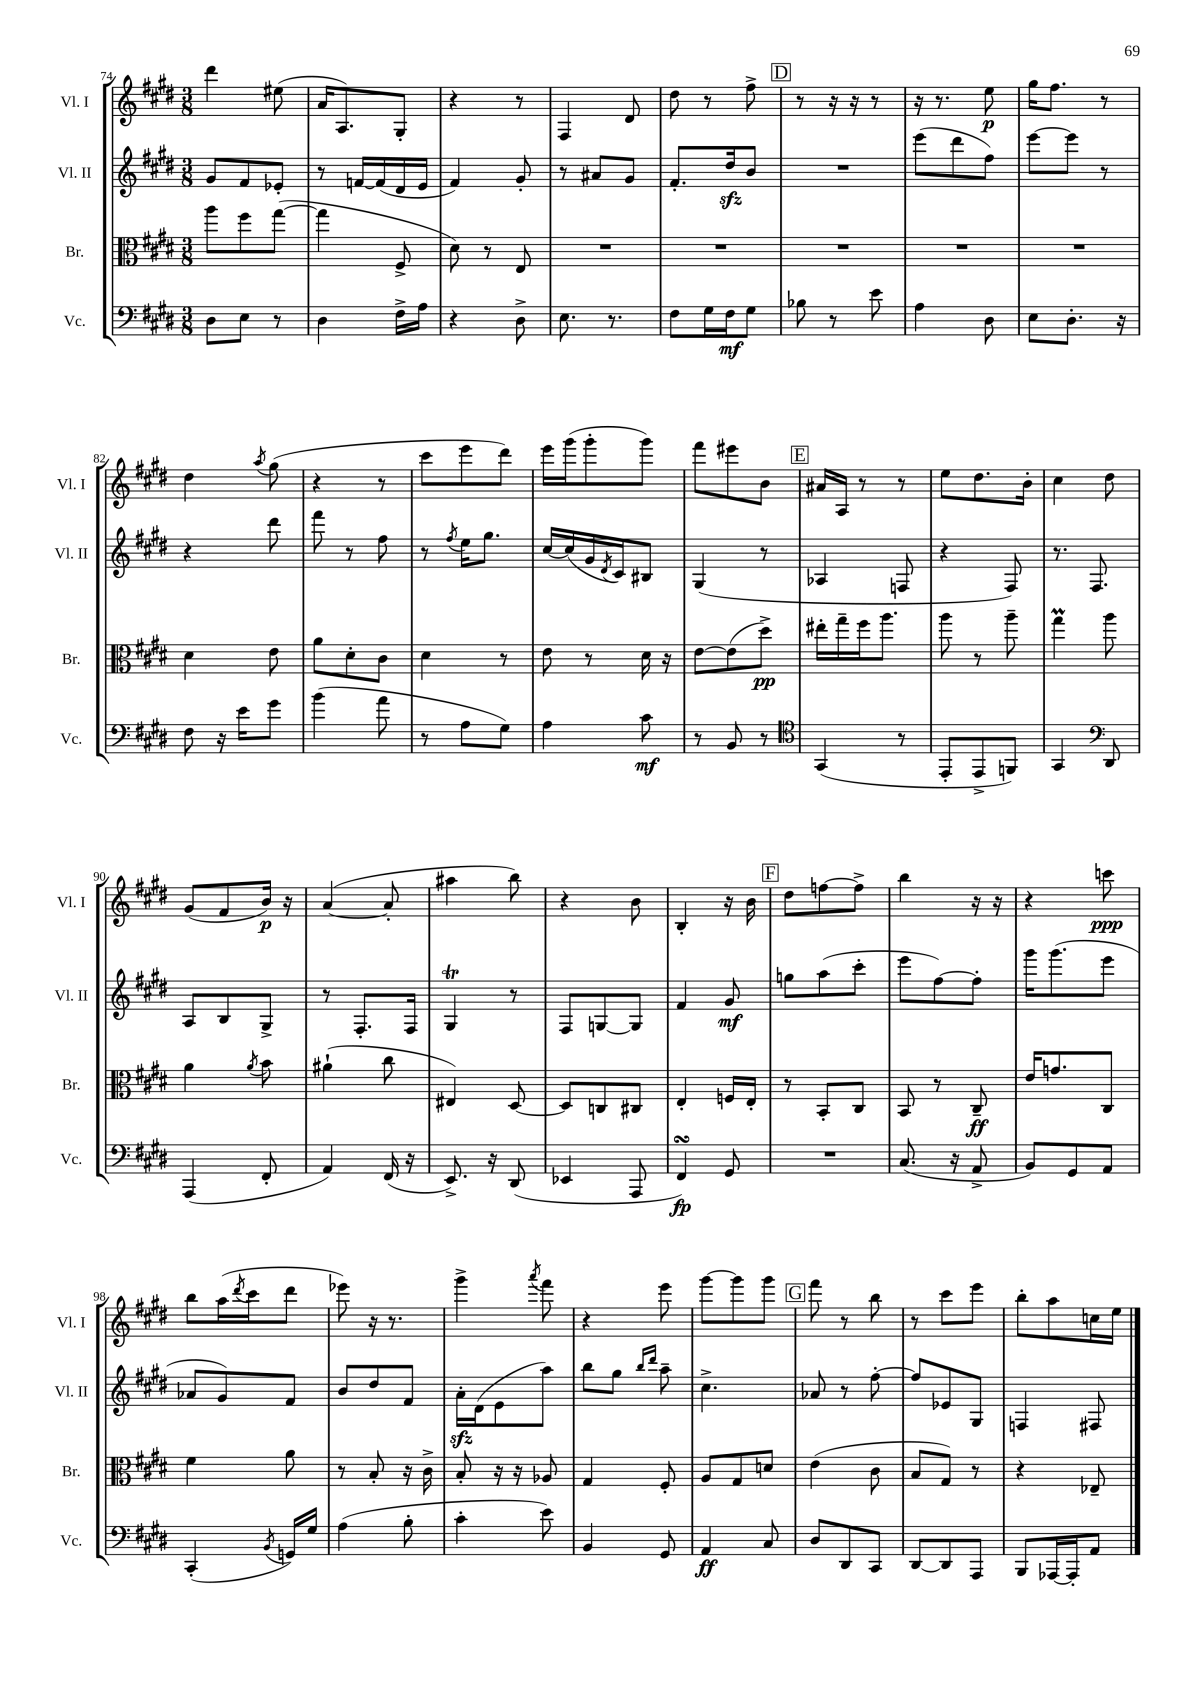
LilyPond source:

<<
\new StaffGroup <<
\new Staff = "s0" \with { instrumentName = "Vl. I" shortInstrumentName = "Vl. I" } {
    \clef treble \key e \major \numericTimeSignature \time 3/8
    dis'''4 eis''8( |
    a'16 a8.) gis8-. |
    r4 r8 |
    fis4 dis'8 |
    dis''8 r8 fis''8-> |
    \mark \markup { \box "D" } r8 r16 r16 r8 |
    r16 r8. e''8\p |
    gis''16 fis''8. r8 |
    dis''4 \acciaccatura { a''8 } gis''8( |
    r4 r8 |
    cis'''8 e'''8 dis'''8) |
    e'''16 gis'''16( gis'''8-. gis'''8) |
    fis'''8 eis'''8 b'8 |
    \mark \markup { \box "E" } ais'16 a16 r8 r8 |
    e''8 dis''8. b'16-. |
    cis''4 dis''8 |
    gis'8( fis'8 b'16\p) r16 |
    a'4~( a'8-. |
    ais''4 b''8) |
    r4 b'8 |
    b4-. r16 b'16 |
    \mark \markup { \box "F" } dis''8 f''8~ f''8-> |
    b''4 r16 r16 |
    r4 c'''8\ppp |
    b''8 a''16( \acciaccatura { dis'''8 } cis'''16 dis'''8 |
    ees'''8) r16 r8. |
    gis'''4-> \acciaccatura { a'''8 } fis'''8 |
    r4 e'''8 |
    gis'''8~ gis'''8 gis'''8 |
    \mark \markup { \box "G" } fis'''8 r8 b''8 |
    r8 cis'''8 e'''8 |
    b''8-. a''8 c''16 e''16 \bar "|." |
}
\new Staff = "s1" \with { instrumentName = "Vl. II" shortInstrumentName = "Vl. II" } {
    \clef treble \key e \major \numericTimeSignature \time 3/8
    gis'8 fis'8 ees'8-. |
    r8 f'16~ f'16( dis'16 e'16 |
    fis'4) gis'8-. |
    r8 ais'8 gis'8 |
    fis'8.-. dis''16\sfz b'8 |
    \mark \markup { \box "D" } R4. |
    e'''8( dis'''8 fis''8) |
    e'''8~ e'''8 r8 |
    r4 dis'''8 |
    fis'''8 r8 fis''8 |
    r8 \acciaccatura { fis''8 } e''16 gis''8. |
    cis''16~ cis''16( gis'16 \acciaccatura { dis'8 } cis'16) bis8 |
    gis4( r8 |
    \mark \markup { \box "E" } aes4 f8 |
    r4 fis8) |
    r8. fis8. |
    a8 b8 gis8-> |
    r8 fis8.-. fis16 |
    gis4\trill r8 |
    fis8 g8~ g8 |
    fis'4 gis'8\mf |
    \mark \markup { \box "F" } g''8 a''8( cis'''8-. |
    e'''8 fis''8~) fis''8-. |
    gis'''16 gis'''8.( e'''8 |
    aes'8 gis'8) fis'8 |
    b'8 dis''8 fis'8 |
    a'16-.\sfz dis'16( e'8 a''8) |
    b''8 gis''8 \grace { b''16 dis'''16 } a''8-- |
    cis''4.-> |
    \mark \markup { \box "G" } aes'8 r8 fis''8~-. |
    fis''8 ees'8 gis8 |
    f4 fis8 \bar "|." |
}
\new Staff = "s2" \with { instrumentName = "Br." shortInstrumentName = "Br." } {
    \clef alto \key e \major \numericTimeSignature \time 3/8
    a''8 fis''8 gis''8~( |
    gis''4 fis8-> |
    dis'8) r8 e8 |
    R4. |
    R4. |
    \mark \markup { \box "D" } R4. |
    R4. |
    R4. |
    dis'4 e'8 |
    a'8 dis'8-. cis'8 |
    dis'4 r8 |
    e'8 r8 dis'16 r16 |
    e'8~ e'8( dis''8->\pp) |
    \mark \markup { \box "E" } eis''16-. gis''16-- fis''16 a''8. |
    a''8 r8 a''8-- |
    gis''4\prall a''8 |
    a'4 \acciaccatura { a'8 } b'8 |
    ais'4-!( cis''8 |
    eis4) dis8~ |
    dis8 c8 cis8 |
    e4-. f16 e16-. |
    \mark \markup { \box "F" } r8 b,8-. cis8 |
    b,8 r8 cis8--\ff |
    e'16 g'8. cis8 |
    fis'4 a'8 |
    r8 b8-. r16 cis'16-> |
    b8-. r16 r16 aes8 |
    gis4 fis8-. |
    a8 gis8 d'8 |
    \mark \markup { \box "G" } e'4( cis'8 |
    b8 gis8) r8 |
    r4 ees8-- \bar "|." |
}
\new Staff = "s3" \with { instrumentName = "Vc." shortInstrumentName = "Vc." } {
    \clef bass \key e \major \numericTimeSignature \time 3/8
    dis8 e8 r8 |
    dis4 fis16-> a16 |
    r4 dis8-> |
    e8. r8. |
    fis8 gis16 fis16\mf gis8 |
    \mark \markup { \box "D" } bes8 r8 e'8 |
    a4 dis8 |
    e8 dis8.-. r16 |
    fis8 r16 e'16 gis'8 |
    b'4( a'8 |
    r8 a8 gis8) |
    a4 cis'8\mf |
    r8 b,8 r8 |
    \mark \markup { \box "E" } \clef tenor gis,4( r8 |
    e,8-. e,8-> f,8) |
    gis,4 \clef bass dis,8 |
    a,,4( fis,8-. |
    a,4) fis,16( r16 |
    e,8.->) r16 dis,8( |
    ees,4 a,,8 |
    fis,4\turn\fp) gis,8 |
    \mark \markup { \box "F" } R4. |
    cis8.( r16 a,8-> |
    b,8) gis,8 a,8 |
    cis,4-.( \acciaccatura { b,8 } g,16) gis16 |
    a4( b8-. |
    cis'4-. e'8) |
    b,4 gis,8 |
    a,4\ff cis8 |
    \mark \markup { \box "G" } dis8 dis,8 cis,8 |
    dis,8~ dis,8 a,,8 |
    b,,8 aes,,16~ aes,,16-. a,8 \bar "|." |
}
>>
>>
\layout { \context { \Score currentBarNumber = #74 } }
